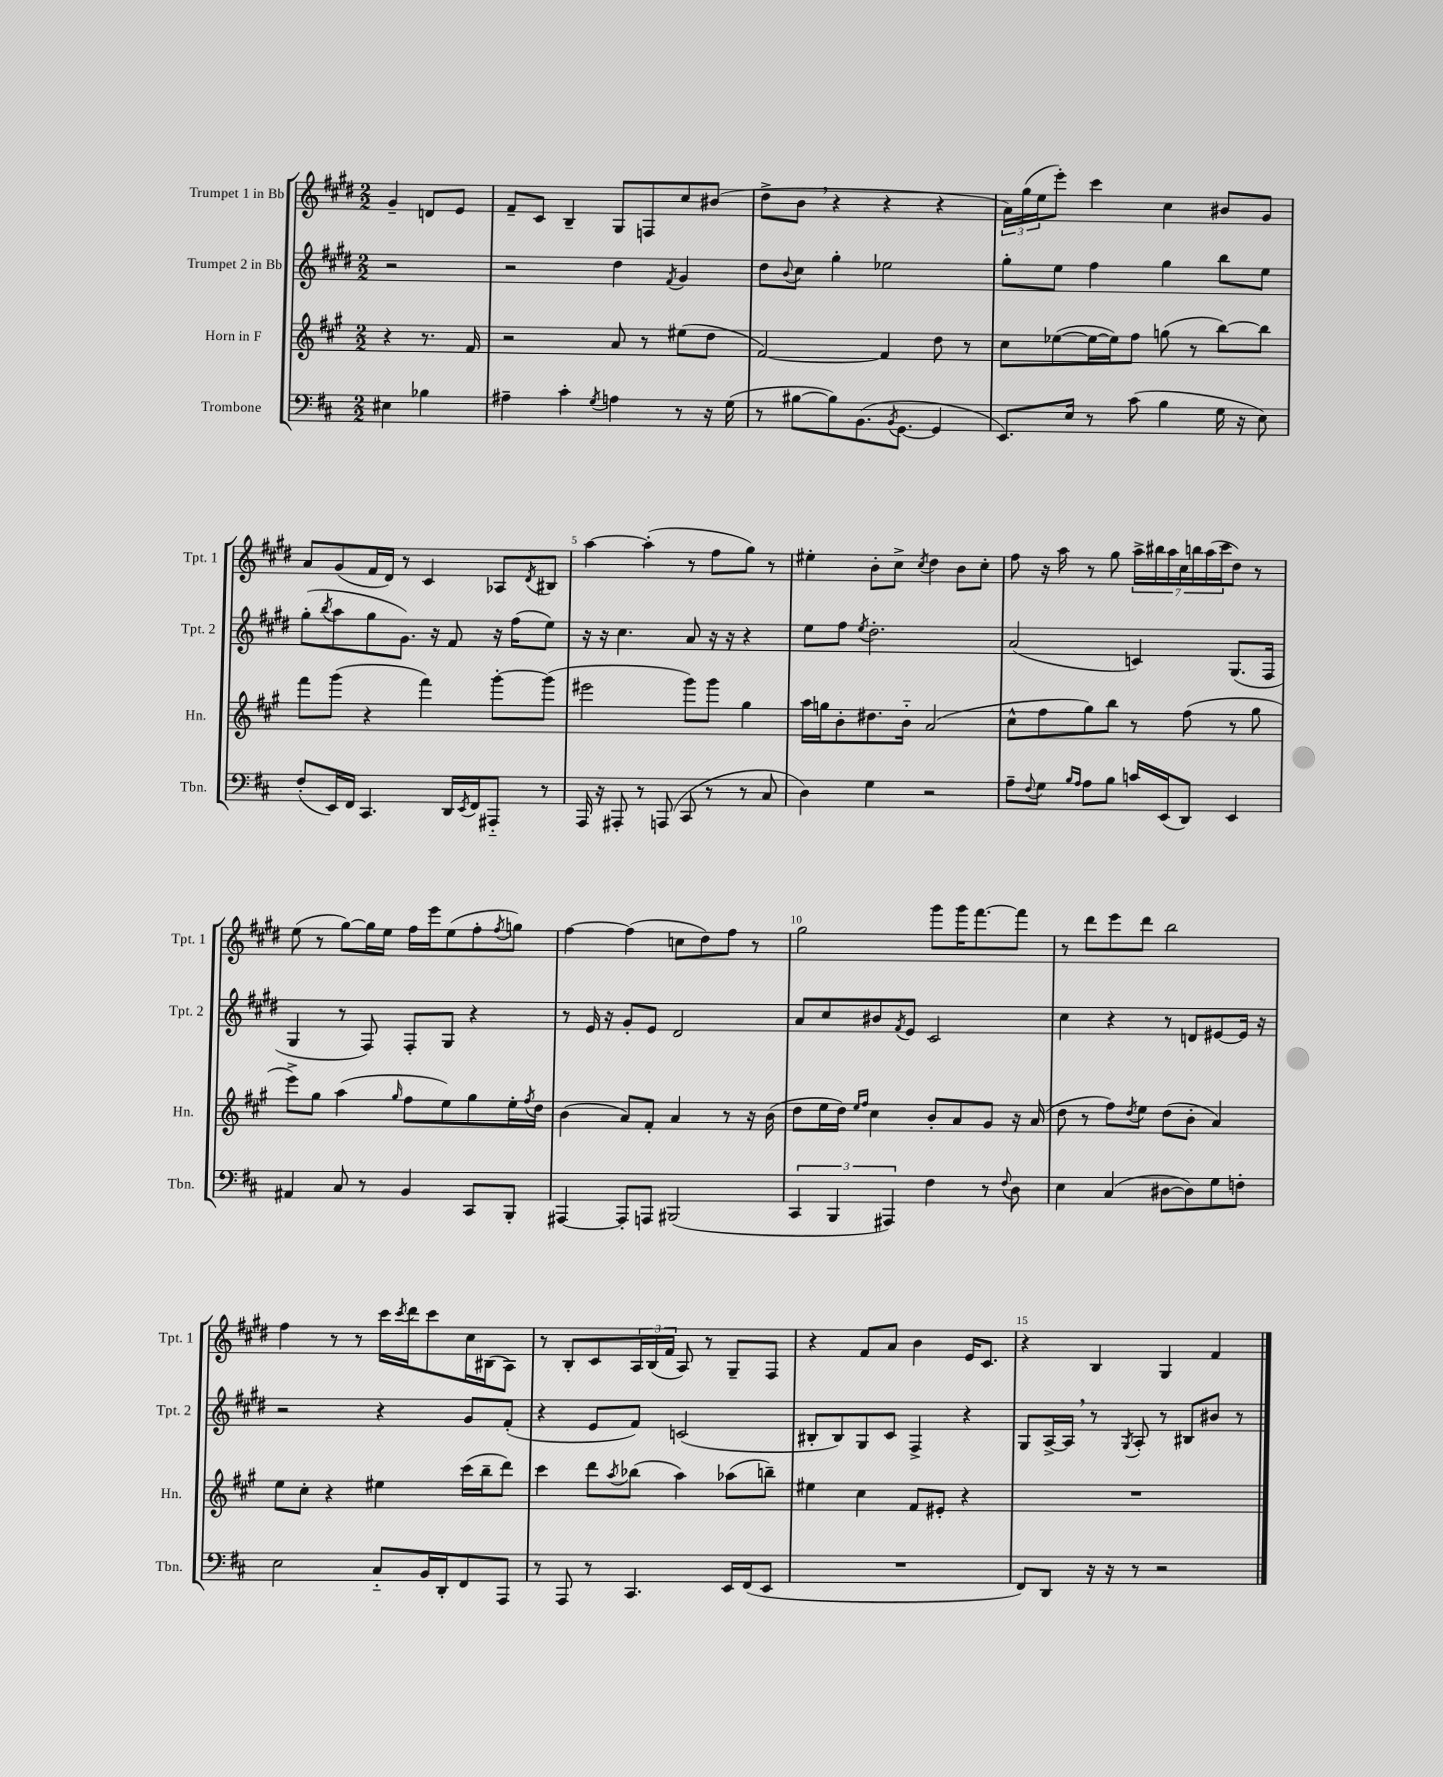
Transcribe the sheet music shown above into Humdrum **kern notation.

**kern	**kern	**kern	**kern
*staff4	*staff3	*staff2	*staff1
*clefF4	*clefG2	*clefG2	*clefG2
*k[f#c#]	*k[f#c#g#]	*k[f#c#g#d#]	*k[f#c#g#d#]
*M2/2	*M2/2	*M2/2	*M2/2
4E#	4r	2r	4g#~
4B-	8.r	.	8d
.	.	.	8e
.	16f#	.	.
=	=	=	=
4A#~	2r	2r	8f#~
.	.	.	8c#
4c#'	.	.	4B~
8qG	.	.	.
4A	8a	4dd#	8G#
.	8r	.	8F
.	.	8qf#	.
8r	(8ee#	4g#	8cc#
16r	8dd	.	(8b#
(16G	.	.	.
=	=	=	=
8r	[2f#)	8dd#	8dd#^
.	.	8qqb	.
[8B#	.	8cc#	8b
8B#])	.	4gg#'	4r
(8.BB	.	.	.
.	4f#]	2ee-	4r
8qBB	.	.	.
[8.GG	.	.	.
4GG]	8dd	.	4r
.	8r	.	.
=	=	=	=
8.EE)	8cc#	8gg#'	24a)
.	.	.	(24gg#
.	.	.	24ee
.	([8ee-	8ee	8eee')
16E	.	.	.
8r	16ee-_	4ff#	4ccc#
.	16ee-])	.	.
(8c#	8ff#	.	.
4B	(8gg	4gg#	4cc#
.	8r	.	.
16G	[8bb)	8bb	8b#
16r	.	.	.
8E)	8bb]	8ee	8g#
=	=	=	=
(8F#'	8fff#	(8gg#'	8a
.	.	8qbb	.
16EE)	(8ggg#	8aa	(8g#
16FF#	.	.	.
4.CC#	4r	8gg#	16f#
.	.	.	16d#)
.	.	8.g#)	8r
.	4fff#)	.	4c#
.	.	16r	.
16DD	.	8f#	.
8qEE	.	.	.
16FF#	.	.	.
8AAA#'~	[8ggg#'	16r	8A-
.	.	(16ff#	.
.	.	.	8qd#
8r	(8ggg#]	8ee)	8B#
=	=	=	=
16AAA	2eee#	16r	[4aa
16r	.	16r	.
8AAA#'	.	4.cc#	.
8r	.	.	(4aa']
(8AAA	.	.	.
8CC#	8ggg#)	8a	8r
8r	8ggg#	16r	8ff#
.	.	16r	.
8r	4gg#	4r	8gg#)
8C#	.	.	8r
=	=	=	=
4D)	16aa	8ee	4ee#'
.	16gg	.	.
.	8b'	8ff#	.
.	.	8qee	.
4G	8.dd#	2.dd#'	8b'
.	.	.	8cc#^
.	16b'~	.	.
.	.	.	8qcc#
2r	(2a	.	4dd#
.	.	.	8b
.	.	.	8cc#'
=	=	=	=
8A~	8cc#^^	(2a	8ff#
8qqF#	.	.	.
8G	8ff#	.	16r
.	.	.	16aa
16qqB	.	.	.
16qqA	.	.	.
8A	8gg#)	.	8r
8B	8bb	.	8gg#
16c	8r	4c)	28aa^
.	.	.	28bb#
(16EE	.	.	.
.	.	.	28aa
.	.	.	28cc#
8DD)	(8ff#	.	.
.	.	.	28bb
.	.	.	(28aa
.	.	.	28ccc#
4EE	8r	(8.G#	8dd#)
.	8gg#	.	8r
.	.	16F#	.
=	=	=	=
4AA#	8eee^)	4G#	(8ee
.	8gg#	.	8r
8C#	(4aa	8r	[8gg#)
8r	.	8F#)	16gg#]
.	.	.	16ee
.	16qqgg#	.	.
4BB	8ff#	8F#'	16ff#
.	.	.	16eee
.	8ee)	8G#	(8ee
8CC#	8gg#	4r	8ff#'
.	.	.	8qff#
8BBB'	16ee'	.	8gg)
.	8qff#	.	.
.	16dd	.	.
=	=	=	=
[4AAA#	(4b	8r	[4ff#
.	.	16e	.
.	.	16r	.
8AAA#']	8a)	8g#'	(4ff#]
8AAA	8f#'	8e	.
(2BBB#	4a	2d#	8cc
.	.	.	8dd#)
.	8r	.	8ff#
.	16r	.	8r
.	(16b	.	.
=	=	=	=
6CC#	8dd	8a	2gg#
.	16ee	8cc#	.
6BBB	.	.	.
.	16dd)	.	.
.	16qqee	.	.
.	16qqff#	.	.
.	4cc#	8b#	.
6AAA#)	.	.	.
.	.	8qf#	.
.	.	8e	.
4F#	8b'	2c#	8ggg#
.	8a	.	16ggg#
.	.	.	[8.fff#
8r	8g#	.	.
8qqF#	.	.	.
8D	16r	.	8fff#]
.	(16a	.	.
=	=	=	=
4E	8dd	4cc#	8r
.	8r	.	8ddd#
(4C#	8ff#)	4r	8eee
.	8qdd	.	.
.	8ee	.	8ddd#
[8D#	(8dd	8r	2bb
8D#])	8b'	8d	.
8G	4a)	[8e#	.
8F'	.	16e#]	.
.	.	16r	.
=	=	=	=
2E	8ee	2r	4ff#
.	8cc#'	.	.
.	4r	.	8r
.	.	.	8r
8C#'~	4ee#	4r	16ccc#
.	.	.	8qccc#
.	.	.	16ddd#
16BB	.	.	8ccc#
16DD'	.	.	.
8FF#	(16ccc#	8g#	16cc#
.	16bb~	.	(16B#
8AAA	8ddd)	(8f#'	8A)
=	=	=	=
8r	4ccc#	4r	8r
8AAA	.	.	8B'
8r	8ddd	8e	8c#
.	8qaa	.	.
4.CC#	(8bb-	8f#)	24A
.	.	.	(24B
.	.	.	24f#
.	4aa)	(2c	8A)
.	.	.	8r
16EE	(8aa-	.	8G#~
(16FF#	.	.	.
8EE	8bb~)	.	8F#
=	=	=	=
1r	4ee#	8B#'	4r
.	.	8B#)	.
.	4cc#	8G#	8f#
.	.	8c#	8a
.	8f#	4F#^	4b
.	8e#'	.	.
.	4r	4r	16e
.	.	.	8.c#
=	=	=	=
8FF#)	1r	8G#	4r
8DD	.	[16A^	.
.	.	16A]	.
16r	.	8r	4B
16r	.	.	.
.	.	8qG#	.
8r	.	8A'	.
2r	.	8r	4G#
.	.	8B#	.
.	.	8b#	4f#
.	.	8r	.
==	==	==	==
*-	*-	*-	*-
